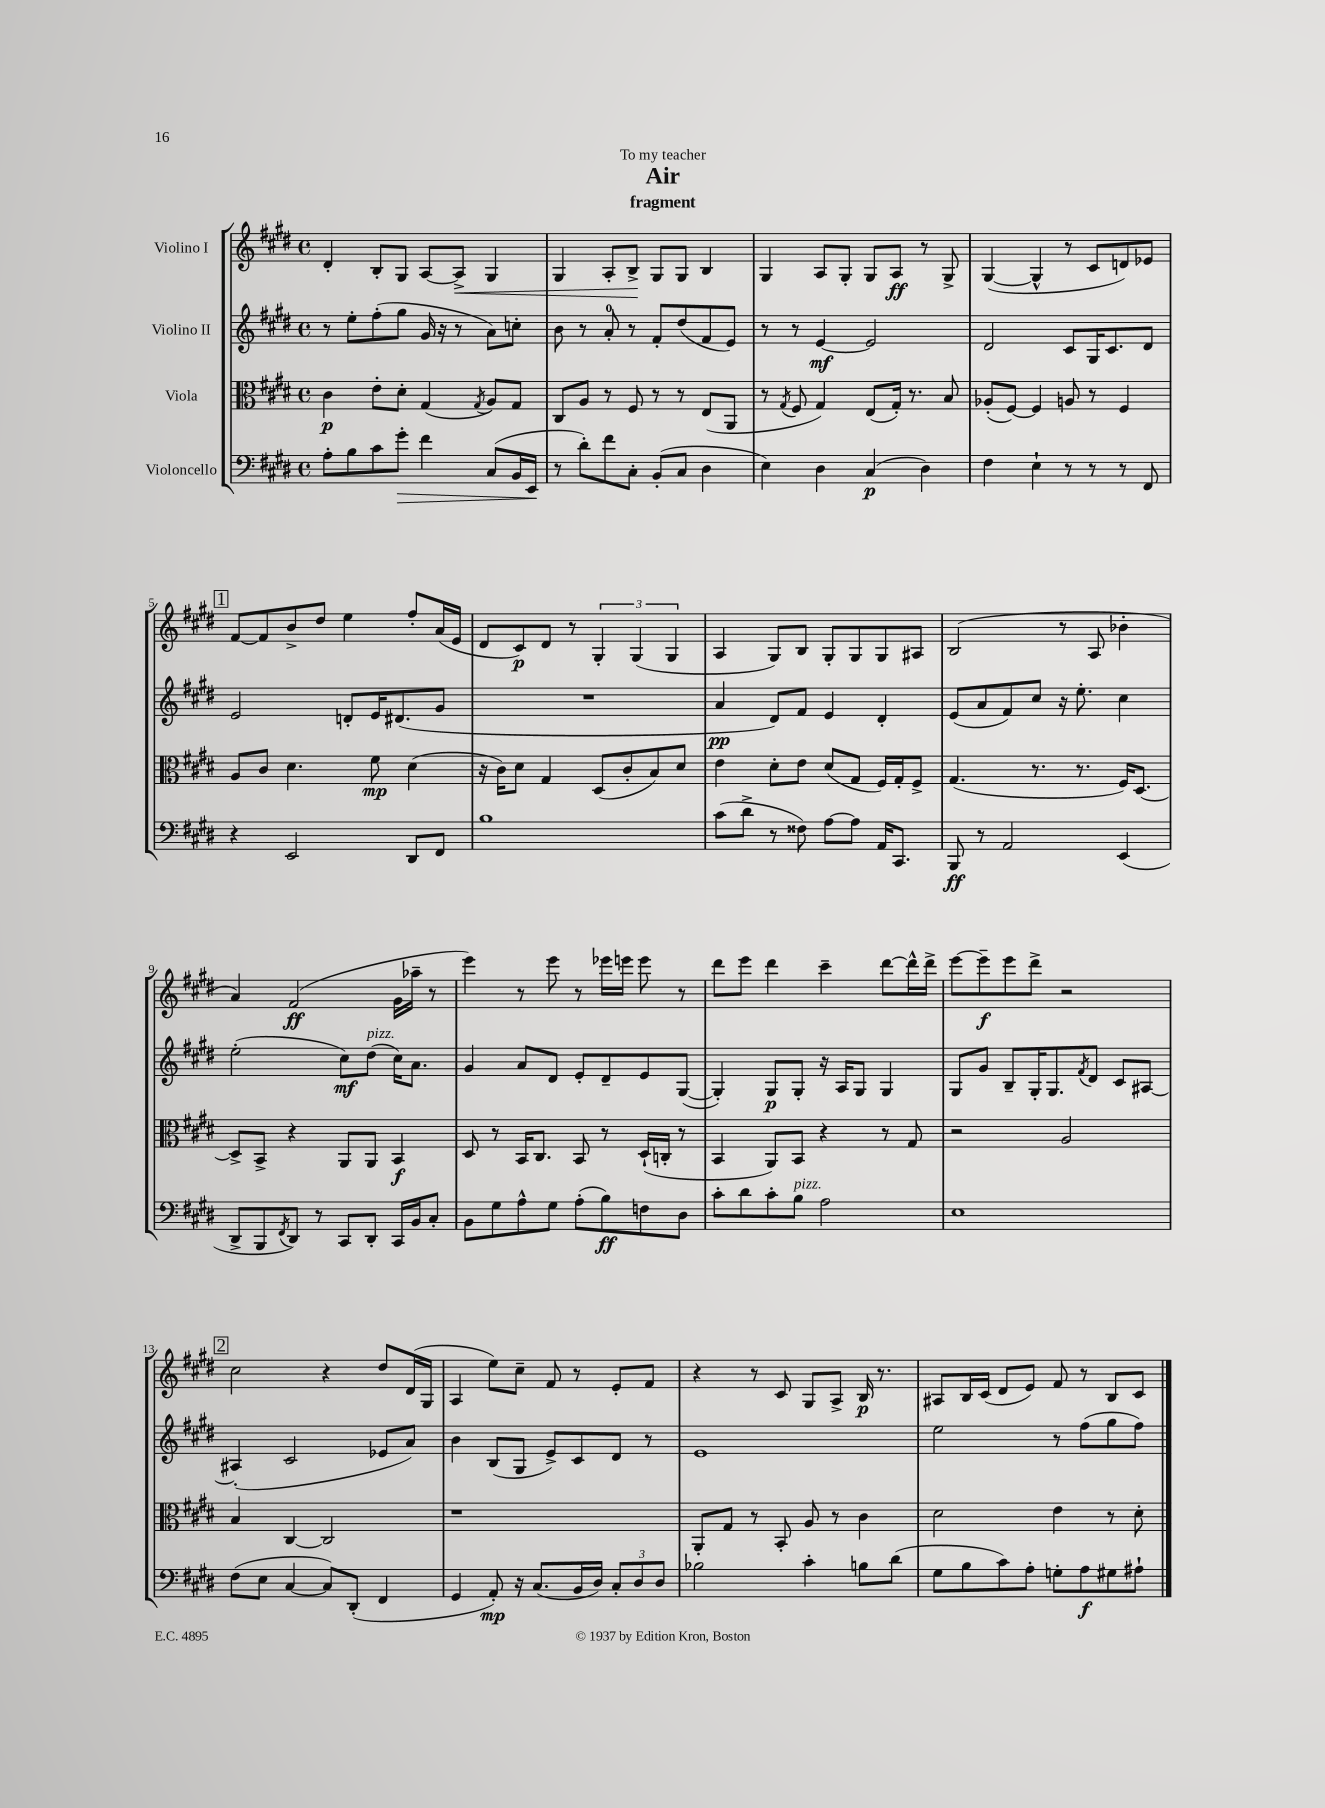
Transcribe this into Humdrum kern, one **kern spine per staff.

**kern	**kern	**kern	**kern
*staff4	*staff3	*staff2	*staff1
*clefF4	*clefC3	*clefG2	*clefG2
*k[f#c#g#d#]	*k[f#c#g#d#]	*k[f#c#g#d#]	*k[f#c#g#d#]
*M4/4	*M4/4	*M4/4	*M4/4
*met(c)	*met(c)	*met(c)	*met(c)
8A'	4c#	8r	4d#'
8B	.	8ee'	.
8c#	8e'	(8ff#'	8B'
8g#'	8d#'	8gg#	8G#
4f#	(4G#	16g#	[8A
.	.	16r	.
.	.	8r	8A^]
.	8qG#	.	.
(8C#	8A)	8a)	4G#
16BB	8G#	8cc'	.
16EE	.	.	.
=	=	=	=
8r	8C#	8b	4G#
8d#')	8A	8r	.
8f#	8r	8a'	8A'
8C#'	8F#	8r	8B^
(8BB'	8r	8f#'	8G#
8C#	8r	(8dd#	8G#
4D#	(8E	8f#	4B
.	8AA	8e)	.
=	=	=	=
4E)	8r	8r	4G#
.	8qG#	.	.
.	8F#	8r	.
4D#	4G#)	[4e	8A
.	.	.	8G#'
(4C#	(8E	2e]	8G#
.	16G#')	.	8A
.	8.r	.	.
4D#)	.	.	8r
.	8B	.	8G#^
=	=	=	=
4F#	(8A-'	2d#	([4G#
.	[8F#)	.	.
4E`	4F#]	.	4G#^^]
8r	8A	8c#	8r
8r	8r	16G#	8c#
.	.	8.c#	.
8r	4F#	.	8d)
8FF#	.	8d#	8e-
=	=	=	=
4r	8A	2e	[8f#
.	8c#	.	8f#]
2EE	4.d#	.	8b^
.	.	.	8dd#
.	.	8d'	4ee
.	8f#	16e	.
.	.	(8.d#	.
8DD#	(4d#	.	8ff#'
8FF#	.	8g#	(16a
.	.	.	16e
=	=	=	=
1B	16r	1r	8d#
.	16c#)	.	.
.	8d#	.	8c#)
.	4G#	.	8d#
.	.	.	8r
.	(8D#	.	6G#'
.	8c#'	.	.
.	.	.	(6G#
.	8B)	.	.
.	.	.	6G#
.	8d#	.	.
=	=	=	=
(8c#	4e	4a	4A
8d#^	.	.	.
8r	8d#'	8d#)	8G#)
8F##)	8e	8f#	8B
[8A	(8d#	4e	8G#'
8A]	8G#	.	8G#
16AA	16F#)	4d#'	8G#
8.CC#	16G#'	.	.
.	8F#^	.	8A#
=	=	=	=
8BBB	(4.G#	(8e	(2B
8r	.	8a	.
2AA	.	8f#)	.
.	8.r	8cc#	.
.	.	16r	8r
.	8.r	8.ee'	.
.	.	.	8A
(4EE	16F#)	4cc#	4b-'
.	[8.D#	.	.
=	=	=	=
8DD#^	8D#^]	(2ee'	4a)
8BBB	8BB^	.	.
8qFF#	.	.	.
8DD#)	4r	.	(2f#
8r	.	.	.
8CC#	8AA	8cc#)	.
8DD#'	8AA	(8dd#	.
16CC#	4BB	16cc#)	16g#
16BB	.	8.a	16aa-~
8C#'	.	.	8r
=	=	=	=
8BB	8D#	4g#	4eee)
8G#	8r	.	.
8A^^	16BB	8a	8r
.	8.C#	.	.
8G#	.	8d#	8eee
(8A'	8BB	8e'	8r
8B)	8r	8d#~	16eee-
.	.	.	16eee
8F	(16D#`	8e	8eee
.	16C'	.	.
8D#	8r	([8G#	8r
=	=	=	=
8c#'	4BB	4G#'])	8ddd#
8d#	.	.	8eee
8c#'	8AA)	8G#	4ddd#
8B	8BB	8G#'	.
2A	4r	16r	4ccc#~
.	.	16A	.
.	.	8G#	.
.	8r	4G#	[8ddd#
.	8G#	.	16ddd#^^]
.	.	.	16ddd#^
=	=	=	=
1E	2r	8G#	[8eee
.	.	8g#	8eee~]
.	.	8B~	8eee
.	.	16G#'	8ddd#^
.	.	8.G#	.
.	2A	.	2r
.	.	8qf#	.
.	.	8d#	.
.	.	8c#	.
.	.	[8A#	.
=	=	=	=
(8F#	4B	(4A#']	2cc#
8E	.	.	.
[4C#	[4C#	2c#	.
8C#])	2C#]	.	4r
(8DD#'	.	.	.
4FF#	.	8e-	8dd#
.	.	8a)	(16d#
.	.	.	16G#
=	=	=	=
4GG#	1r	4b	4A
8AA')	.	(8B	8ee)
16r	.	8G#	8cc#~
(8.C#	.	.	.
.	.	8e^)	8f#
16BB	.	8c#	8r
16D#)	.	.	.
12C#'	.	8d#	8e'
12D#	.	.	.
.	.	8r	8f#
12D#	.	.	.
=	=	=	=
2B-	8AA'	1e	4r
.	8G#	.	.
.	8r	.	8r
.	8BB'	.	8c#
4c#'	8A	.	8G#
.	8r	.	8A^
8B	4c#	.	16B
.	.	.	8.r
(8d#	.	.	.
=	=	=	=
8G#	2d#	2ee	8A#
8B	.	.	16B
.	.	.	(16c#
8c#)	.	.	8d#
8A'	.	.	8e)
8G'	4e	8r	8f#
8A	.	(8ff#	8r
8G#	8r	8gg#	8B
8A#`	8d#'	8ff#)	8c#
==	==	==	==
*-	*-	*-	*-
